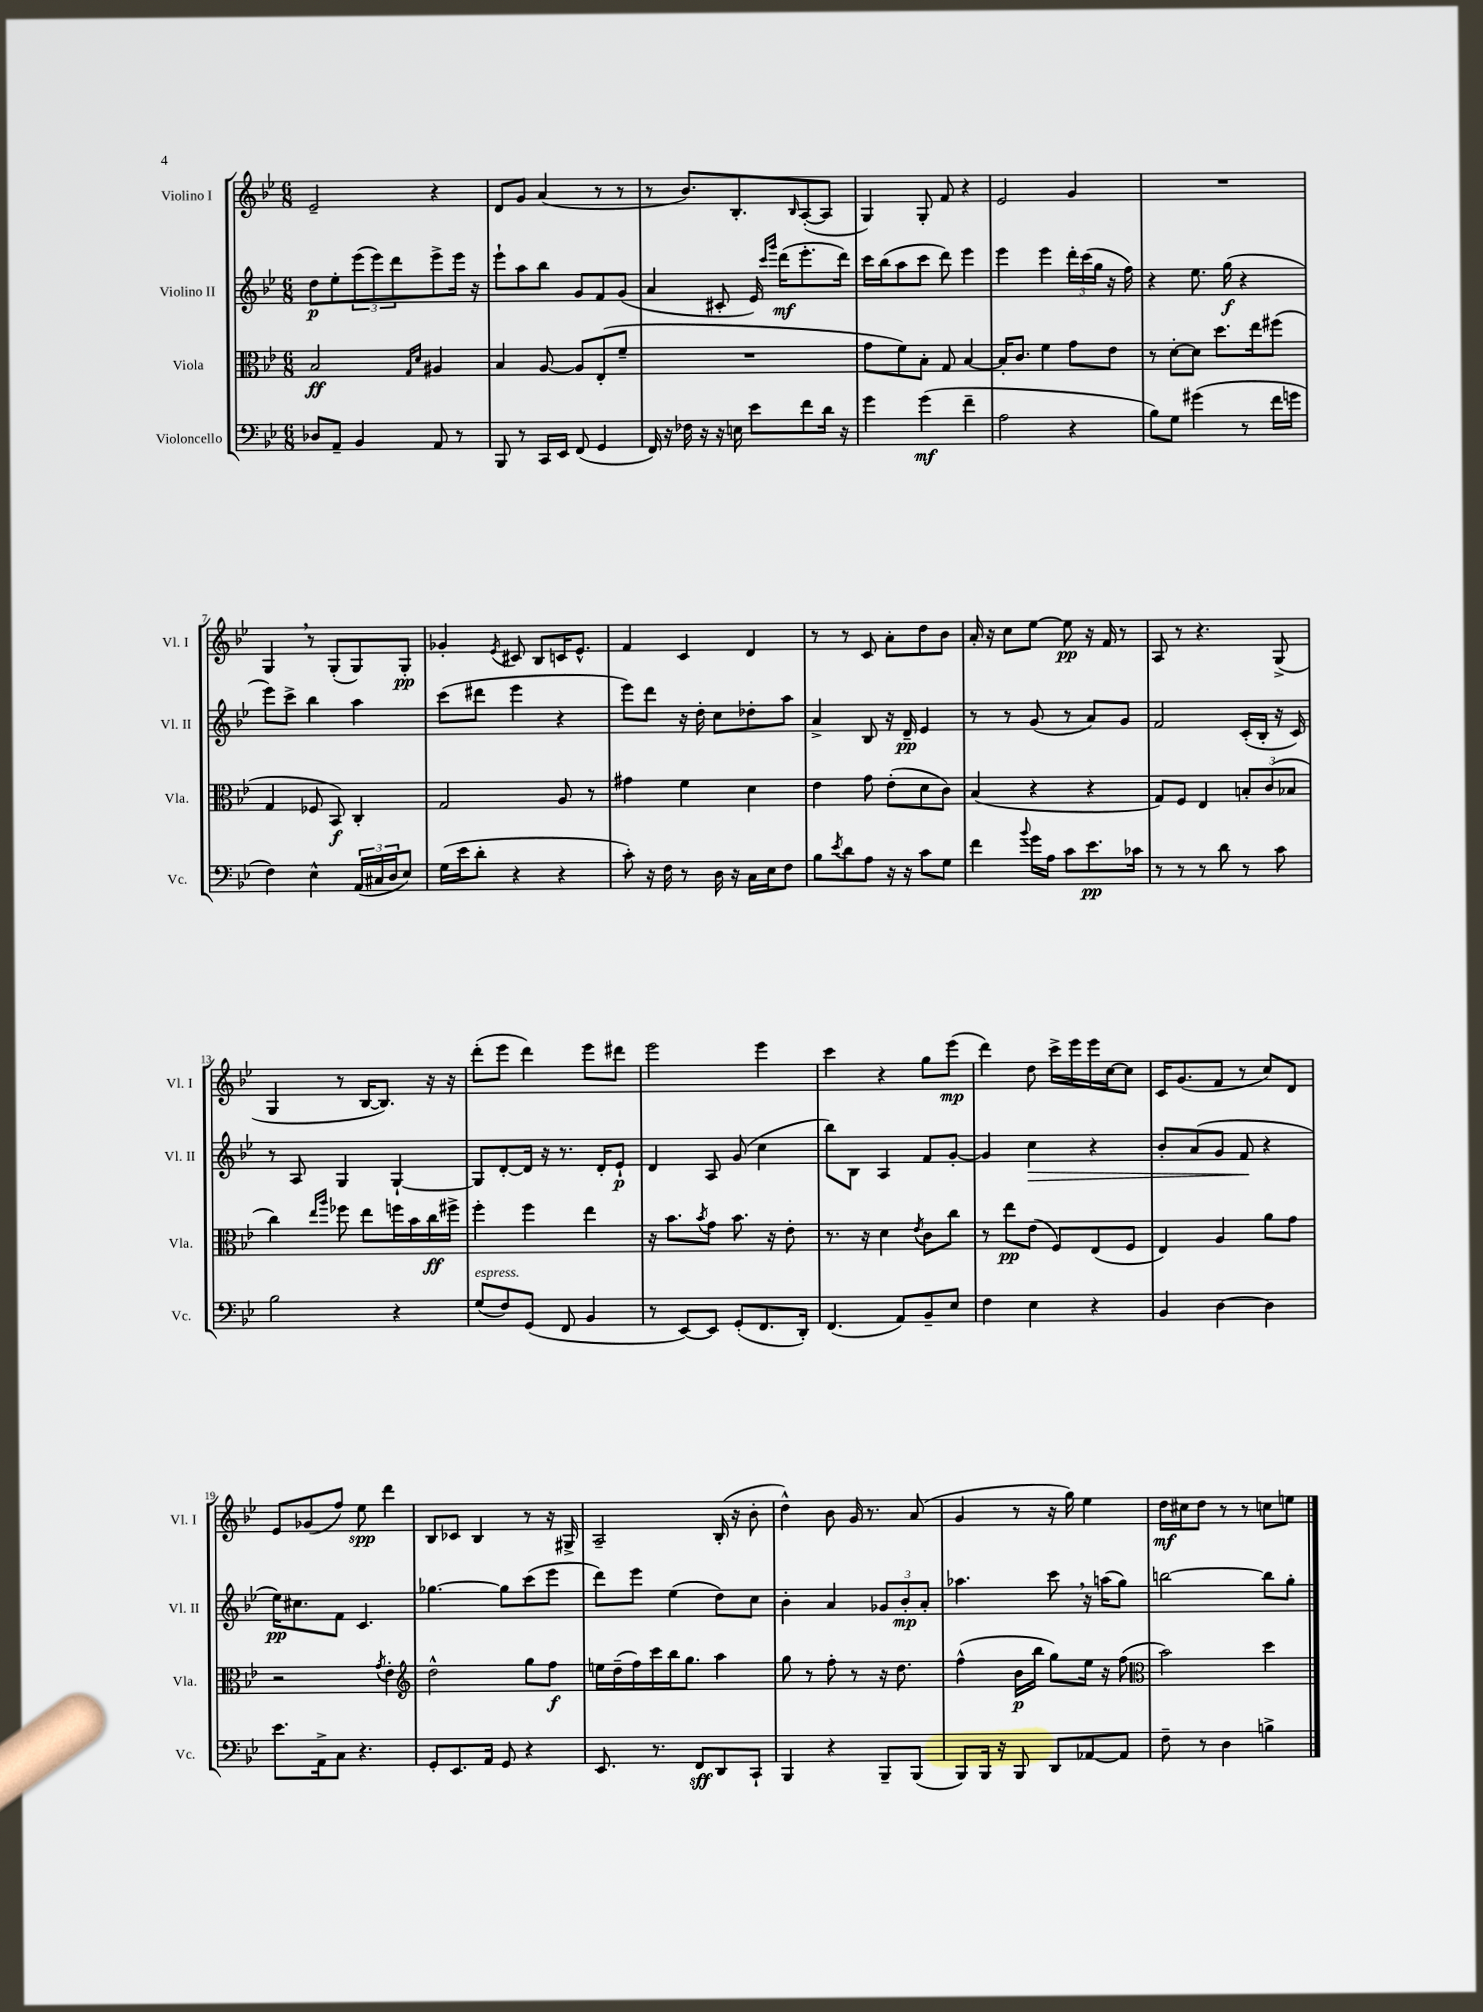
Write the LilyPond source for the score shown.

<<
\new StaffGroup <<
\new Staff = "s0" \with { instrumentName = "Violino I" shortInstrumentName = "Vl. I" } {
    \clef treble \key bes \major \numericTimeSignature \time 6/8
    ees'2-- r4 |
    d'8 g'8 a'4( r8 r8 |
    r8 bes'8.) bes8.-. \grace { bes16 } a8~-.( a8 |
    g4) g8-. f'8 r4 |
    ees'2 g'4 |
    R2. |
    g4 \breathe r8 g8-.( g8) g8-.\pp |
    ges'4-. \acciaccatura { ees'8 } cis'8 bes8 c'16 ees'8.-^ |
    f'4 c'4 d'4 |
    r8 r8 c'8 a'8-. d''8 bes'8 |
    a'16-. r16 c''8 ees''8~ ees''8\pp r16 f'16 r8 |
    a8 r8 r4. g8->( |
    g4 r8 bes16~ bes8.) r16 r16 |
    d'''8-.( ees'''8 d'''4) ees'''8 dis'''8 |
    ees'''2 ees'''4 |
    c'''4 r4 g''8 ees'''8\mp( |
    d'''4) d''8 c'''16-> ees'''16 ees'''16 c''16~ c''8 |
    c'16 g'8.( f'8 r8 c''8) d'8 |
    ees'8 ges'8( f''8) ees''8\spp d'''4 |
    bes8 ces'8 bes4 r8 r16 gis16-> |
    a2-- bes16-.( r16 bes'8-. |
    d''4-^) bes'8 g'16 r8. a'8( |
    g'4 r8 r16 g''16) ees''4 |
    d''16\mf cis''16 d''8 r8 r8 c''8 e''8 \bar "|." |
}
\new Staff = "s1" \with { instrumentName = "Violino II" shortInstrumentName = "Vl. II" } {
    \clef treble \key bes \major \numericTimeSignature \time 6/8
    d''8\p ees''8-. \tuplet 3/2 { ees'''8( ees'''8) d'''8 } ees'''8-> ees'''16 r16 |
    ees'''8-! a''8 bes''8 g'8 f'8 g'8( |
    a'4 cis'8-. ees'16) \grace { c'''16 g'''16 } d'''16\mf( ees'''8.-. d'''16) |
    c'''16 bes''16( a''8 c'''8 d'''8) ees'''4 |
    ees'''4 ees'''4 \tuplet 3/2 { d'''16-. c'''16( g''16 } r16 f''16) |
    r4 ees''8. g''16\f( r4 |
    ees'''8) c'''8-> bes''4 a''4 |
    c'''8( dis'''8 ees'''4 r4 |
    ees'''8) d'''8 r16 d''16-. c''8 des''8-. a''8 |
    a'4-> bes8 r16 d'16--\pp ees'4 |
    r8 r8 g'8( r8 a'8) g'8 |
    f'2 c'16-.( bes16-. r16 c'16) |
    r8 a8 g4 g4~-! |
    g8 d'8~-. d'16 r16 r8. d'16-. ees'8-!\p |
    d'4 a8 g'8( c''4 |
    bes''8) bes8 a4 f'8 g'8~-. |
    g'4 c''4\> r4 |
    bes'8-. a'8( g'8 f'8\! r4 |
    ees''16\pp) cis''8. f'8 c'4. |
    ges''4.~ ges''8 c'''8( ees'''8 |
    d'''8) ees'''8 ees''4( d''8) c''8 |
    bes'4-. a'4 \tuplet 3/2 { ges'8 bes'8-.\mp a'8-. } |
    aes''4. c'''8 \breathe r16 a''16( g''8) |
    b''2~ b''8 g''8-. \bar "|." |
}
\new Staff = "s2" \with { instrumentName = "Viola" shortInstrumentName = "Vla." } {
    \clef alto \key bes \major \numericTimeSignature \time 6/8
    bes2\ff \grace { g16 d'16 } ais4 |
    bes4 a8~ a8 ees8-.( f'8-- |
    R2. |
    g'8 f'8) bes8-. g8 bes4~ |
    bes16-. c'8. f'4 g'8 ees'8 |
    r8 d'8~-. d'8 d''8. ees''16 fis''8( |
    g4 fes8 bes,8\f) c4-. |
    g2 a8 r8 |
    gis'4 f'4 d'4 |
    ees'4 g'8 ees'8-.( d'8 c'8) |
    bes4( r4 r4 |
    g8) f8 ees4 \tuplet 3/2 { b8-. c'8( bes8 } |
    c''4) \grace { ees''16 a''16 } fes''8 ees''8 f''16 bes'16 c''16\ff fis''16-> |
    f''4-. f''4 ees''4 |
    r16 bes'8. \acciaccatura { bes'8 } g'8 bes'8. r16 ees'8-. |
    r8. r16 d'4 \acciaccatura { ees'8 } c'8 c''8 |
    r8 ees''8\pp ees'8( f8) ees8( f8 |
    ees4) a4 a'8 g'8 |
    r2 \acciaccatura { g'8 } ees'4-. |
    \clef treble d''2-^ g''8 f''8\f |
    e''16 d''16--( f''16) c'''16 bes''16 g''8. a''4 |
    g''8 r8 f''8-. r8 r16 d''8. |
    f''4-^( bes'16\p bes''16 g''8) ees''16 r16 f''8( |
    \clef alto bes'2) d''4 \bar "|." |
}
\new Staff = "s3" \with { instrumentName = "Violoncello" shortInstrumentName = "Vc." } {
    \clef bass \key bes \major \numericTimeSignature \time 6/8
    des8 a,8-- bes,4 a,8 r8 |
    bes,,8 r8 c,16 ees,16 f,8( g,4 |
    f,16) r16 fes16 r16 r16 e16 ees'8 f'8 d'16 r16 |
    g'4 g'4\mf( f'4-- |
    a2 r4 |
    bes8) g8 gis'4( r8 f'16 g'16 |
    f4) ees4-^ \tuplet 3/2 { a,16( cis16 d16 } ees8) |
    g16( ees'16 d'8-. r4 r4 |
    c'8-.) r16 f16 r8 d16 r16 c16 ees16 f8 |
    bes8 \acciaccatura { ees'8 } d'8 a8 r16 r16 c'8 g8 |
    f'4 \appoggiatura { bes'8 } g'16 a16 c'8 ees'8.\pp ces'16 |
    r8 r8 r8 d'8 r8 c'8 |
    bes2 r4 |
    g8^\markup { \italic "espress." }( f8) g,8( f,8 bes,4 |
    r8 ees,8~) ees,8 g,8-.( f,8. d,16-.) |
    f,4.( a,8) bes,8-- ees8 |
    f4 ees4 r4 |
    bes,4 d4~ d4 |
    ees'8. a,16-> c8 r4. |
    g,8-. ees,8. a,16 g,8 r4 |
    ees,8. r8. f,8\sff d,8 c,8-! |
    bes,,4 r4 bes,,8-- bes,,8( |
    bes,,8) bes,,16 r16 bes,,8 d,8 aes,8~ aes,8 |
    f8-- r8 d4 b4-> \bar "|." |
}
>>
>>
